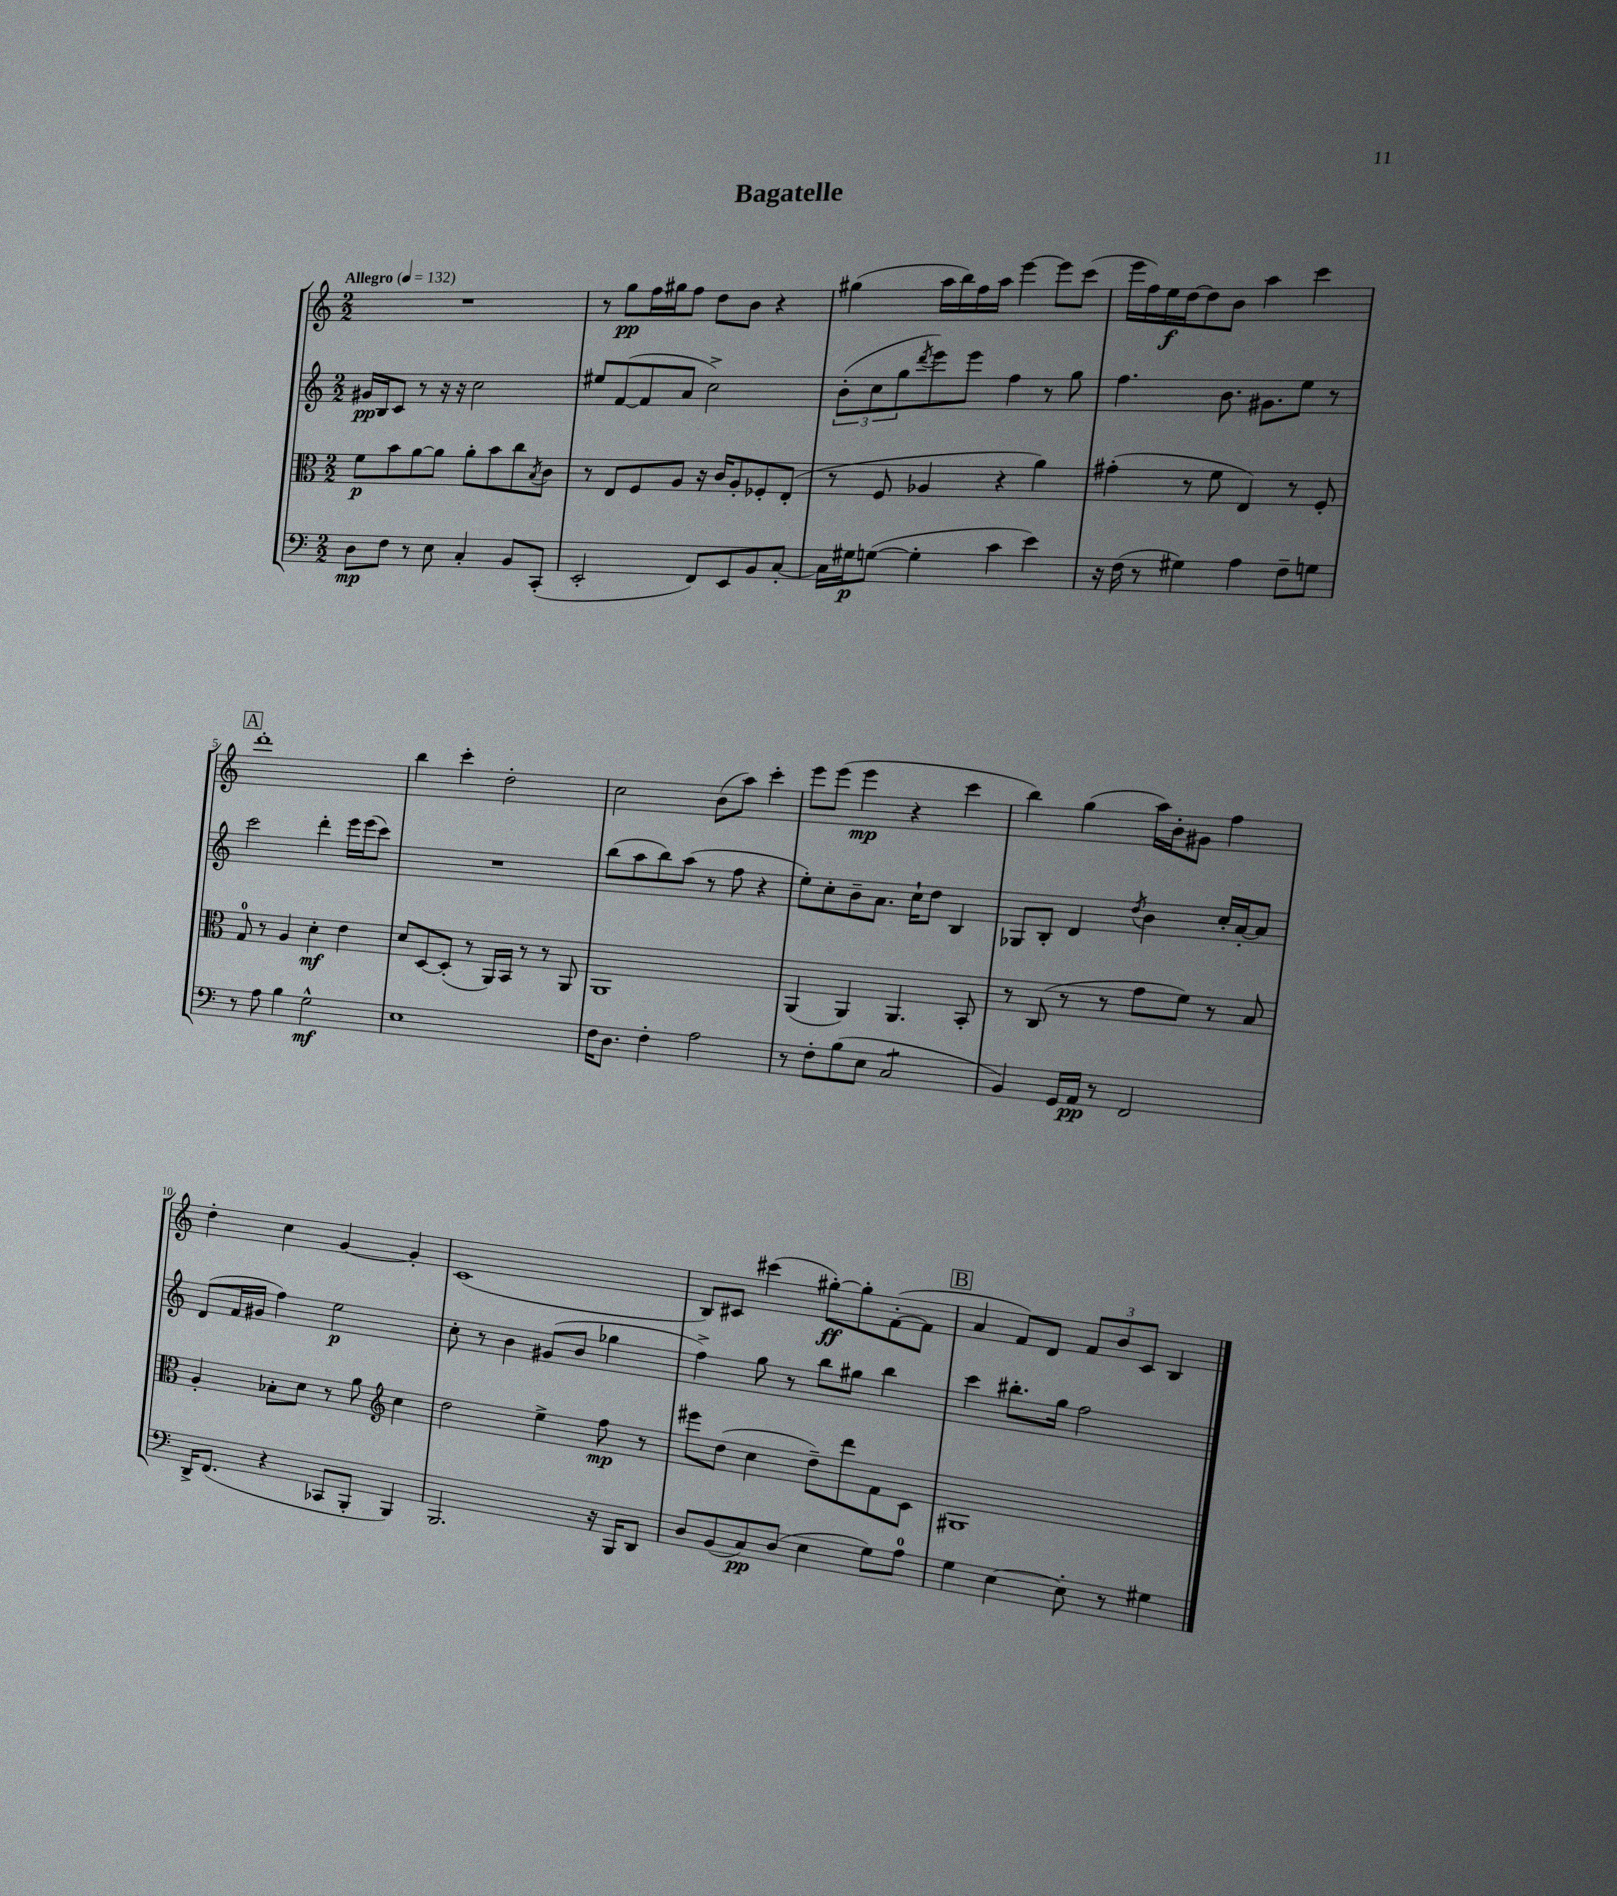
\header { title = "Bagatelle" }
<<
\new StaffGroup <<
\new Staff = "s0" {
    \clef treble \key c \major \numericTimeSignature \time 2/2 \tempo "Allegro" 4 = 132
    R1 |
    r8 g''8\pp f''16 gis''16 f''8 d''8 b'8 r4 |
    gis''4( a''16 b''16) f''16 a''16 e'''4~ e'''8 c'''8( |
    e'''16 f''16) e''16\f d''16~ d''8 b'8 a''4 c'''4 |
    \mark \markup { \box "A" } d'''1-. |
    b''4 c'''4-. d''2-. |
    c''2 b'8( a''8) c'''4-. |
    e'''8 e'''8( e'''4\mp r4 c'''4 |
    b''4) g''4( a''16) b'16-. gis'8 f''4 |
    d''4-. c''4 g'4~ g'4-. |
    c'1( |
    b8) cis'8 cis'''4( gis''8~-.\ff) gis''8-. f'8~-.( f'8 |
    \mark \markup { \box "B" } a'4 f'8) d'8 \tuplet 3/2 { f'8 b'8 c'8 } b4 \bar "|." |
}
\new Staff = "s1" {
    \clef treble \key c \major \numericTimeSignature \time 2/2
    gis'16\pp b16 c'8 r8 r16 r16 c''2 |
    eis''8 f'8~( f'8 a'8 c''2->) |
    \tuplet 3/2 { b'8-.( c''8 g''8 } \acciaccatura { d'''8 } e'''8) e'''8 f''4 r8 g''8 |
    f''4. b'8. gis'8. e''8 r8 |
    \mark \markup { \box "A" } c'''2 d'''4-. e'''16 e'''16( c'''8) |
    R1 |
    b''8( a''8 b''8) a''8( r8 f''8 r4 |
    e''8-.) c''8-. b'8-- a'8. c''16-! d''8 b4 |
    ges8 b8-. d'4 \acciaccatura { d''8 } b'4 c''16-. a'16~-. a'8 |
    d'8( f'16 gis'16 f''4) e''2\p |
    c''8-. r8 b'4 gis'8( b'8 ges''4 |
    f''4->) g''8 r8 b''8 gis''8 b''4 |
    \mark \markup { \box "B" } c'''4 bis''8.-. g''16 f''2 \bar "|." |
}
\new Staff = "s2" {
    \clef alto \key c \major \numericTimeSignature \time 2/2
    f'8\p b'8 a'8~ a'8 a'8-. b'8 c''8 \acciaccatura { b8 } c'8 |
    r8 e8 f8 a8 r16 c'16 a8-. fes8-. e8-.( |
    r8 f8 aes4 r4 a'4) |
    gis'4-.( r8 f'8 e4) r8 f8-. |
    \mark \markup { \box "A" } g8-0 r8 a4 d'4-.\mf e'4 |
    d'8 d8~ d8-.( r8 a,16) b,16 r8 r8 a,8 |
    a,1 |
    a,4( a,4) a,4. b,8-. |
    r8 c8( r8 r8 g'8 f'8) r8 b8 |
    a4-. bes8-. d'8 r8 a'8 \clef treble c''4 |
    d''2 e''4-> f''8\mp r8 |
    eis'''8 d''8( c''4 d''8--) d'''8 f'8 c'8 |
    \mark \markup { \box "B" } gis1 \bar "|." |
}
\new Staff = "s3" {
    \clef bass \key c \major \numericTimeSignature \time 2/2
    d8\mp f8 r8 e8 c4-. b,8 c,8-.( |
    e,2-. f,8) e,8 b,8 c8~-. |
    c16 gis16\p g8~( g4-. c'4 e'4) |
    r16 f16( r8 gis4) a4 f8-- g8 |
    \mark \markup { \box "A" } r8 a8 b4 g2-^\mf |
    e1 |
    f16 d8. f4-. a2 |
    r8 f8-. b8( e8 c2:8 |
    b,4) g,16 a,16\pp r8 f,2 |
    d,16-> f,8.( r4 ces,8 b,,8-. b,,4) |
    b,,2. r16 b,,16 d,8 |
    d8 b,8( c8\pp) d8( e4 g8) a8-0 |
    \mark \markup { \box "B" } g4 e4~ e8-. r8 gis4 \bar "|." |
}
>>
>>
